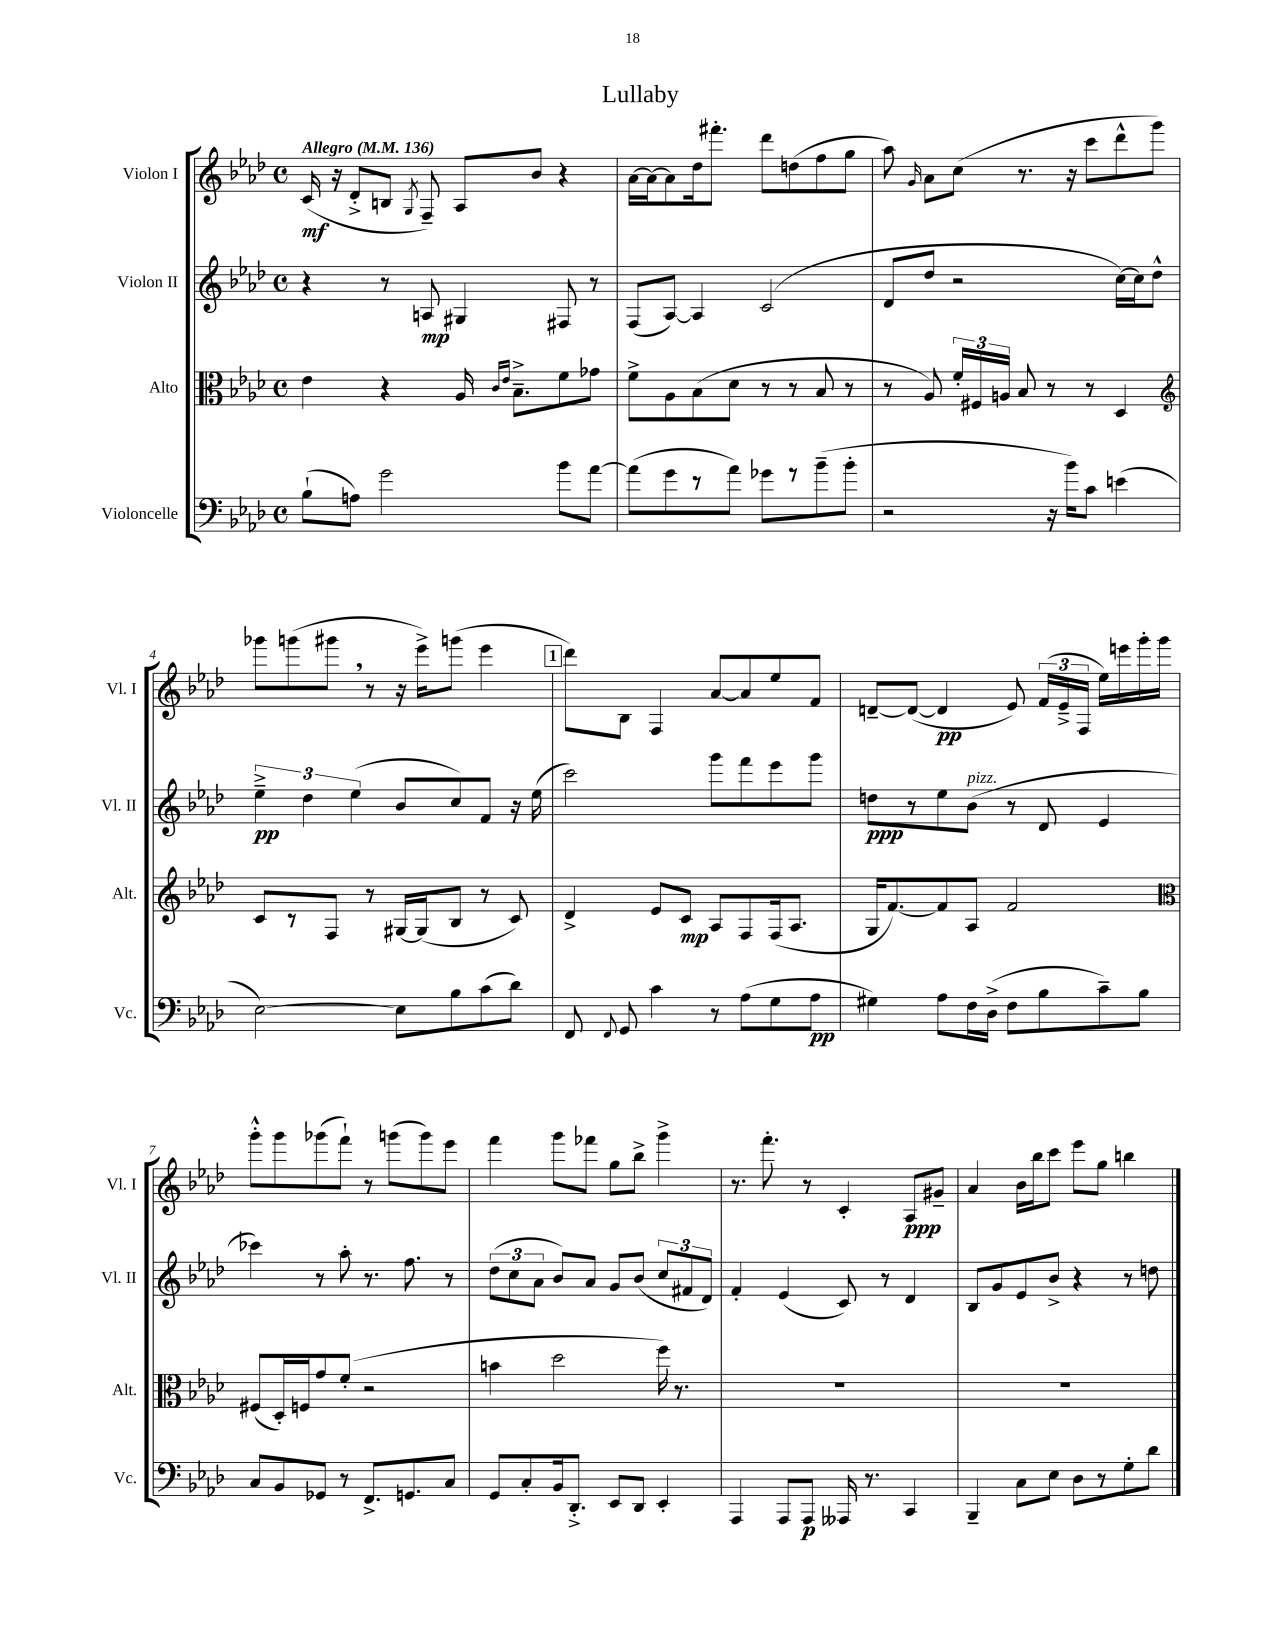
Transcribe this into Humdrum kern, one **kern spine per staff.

**kern	**kern	**kern	**kern
*staff4	*staff3	*staff2	*staff1
*clefF4	*clefC3	*clefG2	*clefG2
*k[b-e-a-d-]	*k[b-e-a-d-]	*k[b-e-a-d-]	*k[b-e-a-d-]
*M4/4	*M4/4	*M4/4	*M4/4
*met(c)	*met(c)	*met(c)	*met(c)
*MM136	*MM136	*MM136	*MM136
(8B-`\L	4e-\	4r	(16c/
.	.	.	16r
8A\J)	.	.	8d-'^/L
2g\	4r	8r	8B/J
.	.	.	8qG/
.	.	8A/	8F~/)
.	16A-/	4G#/	8A-/L
.	16qqc/LL	.	.
.	16qqe-/JJ	.	.
.	8.B-~^\L	.	.
.	.	.	8b-/J
8b-\L	8f\	8F#/	4r
[8a-\J	8g-\J	8r	.
=	=	=	=
(8a-\]L	8f^\L	(8F/L	[16a-\LL
.	.	.	16a-\_J
8g\	8A-\	[8A-/J)	8a-\]
8r	(8B-\	4A-/]	16dd-\k
.	.	.	8.fff#'\J
8a-\J)	8d-\J	.	.
8g-\L	8r	(2c/	8ddd-\L
8r	8r	.	(8dd\
(8b-~\	8B-/	.	8ff\
8b-'\J	8r	.	8gg\J
=	=	=	=
2r	8r	8d-/L	8aa-\)
.	.	.	16qqg/
.	8A-/)	8dd-/J	8a-\L
.	24f'/LL	2r	(8cc\J
.	24F#/	.	.
.	24A/JJ	.	.
.	8B-/	.	8.r
16r	8r	.	.
16b-\LK)	.	.	16r
8c\J	8r	.	8ccc\L
(4e\	4D-/	[16cc\LL)	8ddd-^^\
.	.	16cc\]J	.
.	.	8dd-^^\J	8ggg\J)
=	=	=	=
*	*clefG2	*	*
[2E-\)	8c/L	6ee-~^\	8ggg-\L
.	8r	.	(8ggg\
.	.	6dd-\	.
.	8F/J	.	8ggg#\J
.	.	(6ee-\	.
.	8r	.	8r
8E-\]L	[16G#/LL	8b-/L	16r
.	(16G#/]J	.	16eee-^\LK)
8B-\	8B-/J	8cc/)	(8ggg\J
(8c\	8r	8f/J	4eee-\
8d-\J)	8c/)	16r	.
.	.	(16ee-\	.
=	=	=	=
8FF/	4d-^/	2ccc\)	8ddd-\L)
8qqFF/	.	.	.
8GG/	.	.	8B-\J
4c\	8e-/L	.	4F/
.	8c/J	.	.
8r	8A-/L	8ggg\L	[8a-/L
(8A-\L	8F/	8fff\	8a-/]
8G\	(16F/k	8eee-\	8ee-/
.	8.A-/J	.	.
8A-\J	.	8ggg\J	8f/J
=	=	=	=
4G#\)	16G/LK	8dd\L	[8d~/L
.	[8.f/)	.	.
.	.	8r	(8d/_J
8A-\L	8f/]	8ee-\	4d/]
16F\L	8A-/J	(8b-\J	.
(16D-^\JJ	.	.	.
8F\L	2f/	8r	8e-/)
8B-\	.	8d-/	(24f/LL
.	.	.	24e-~^/
.	.	.	24F/JJ
8c~\)	.	4e-/	16ee-\LL)
.	.	.	16eee\
8B-\J	.	.	16ggg'\
.	.	.	16ggg\JJ
=	=	=	=
*	*clefC3	*	*
8C/L	(8F#/L	4ccc-\)	8ggg'^^\L
8BB-/	16D-'/L)	.	8ggg\
.	16F/J	.	.
8GG-/J	8g/	8r	(8ggg-\
8r	(8f'/J	8aa-'\	8fff`\J)
8.FF^/L	2r	8.r	8r
.	.	.	(8ggg\L
8.GG/	.	8.ff\	.
.	.	.	8ggg\)
8C/J	.	8r	8eee-\J
=	=	=	=
8GG/L	4b\	(12dd-\L	4fff\
.	.	12cc\	.
8C'/	.	.	.
.	.	12a-\J	.
16BB-/k	2dd-\	8b-/L)	8ggg\L
8.DD-'^/J	.	.	.
.	.	8a-/J	8fff-\J
8EE-/L	.	8g/L	8gg\L
8DD-/J	.	(8b-/J	8bb-^\J
4EE-'/	16ff\)	12cc/L	4ggg^\
.	8.r	.	.
.	.	12f#/	.
.	.	12d-/J)	.
=	=	=	=
4AAA-/	1r	4f'/	8.r
.	.	.	8.fff'\
8AAA-/L	.	(4e-/	.
8AAA-/J	.	.	8r
16AAA--/	.	8c/)	4c'/
8.r	.	.	.
.	.	8r	.
4CC/	.	4d-/	8A-/L
.	.	.	8g#~/J
=	=	=	=
4BBB-~/	1r	8B-/L	4a-/
.	.	8g/	.
8C\L	.	8e-/	16b-\LL
.	.	.	16bb-\J
8E-\J	.	8b-^/J	8ccc\J
8D-\L	.	4r	8eee-\L
8r	.	.	8gg\J
8G'\	.	8r	4bb\
8d-\J	.	8dd\	.
==	==	==	==
*-	*-	*-	*-
